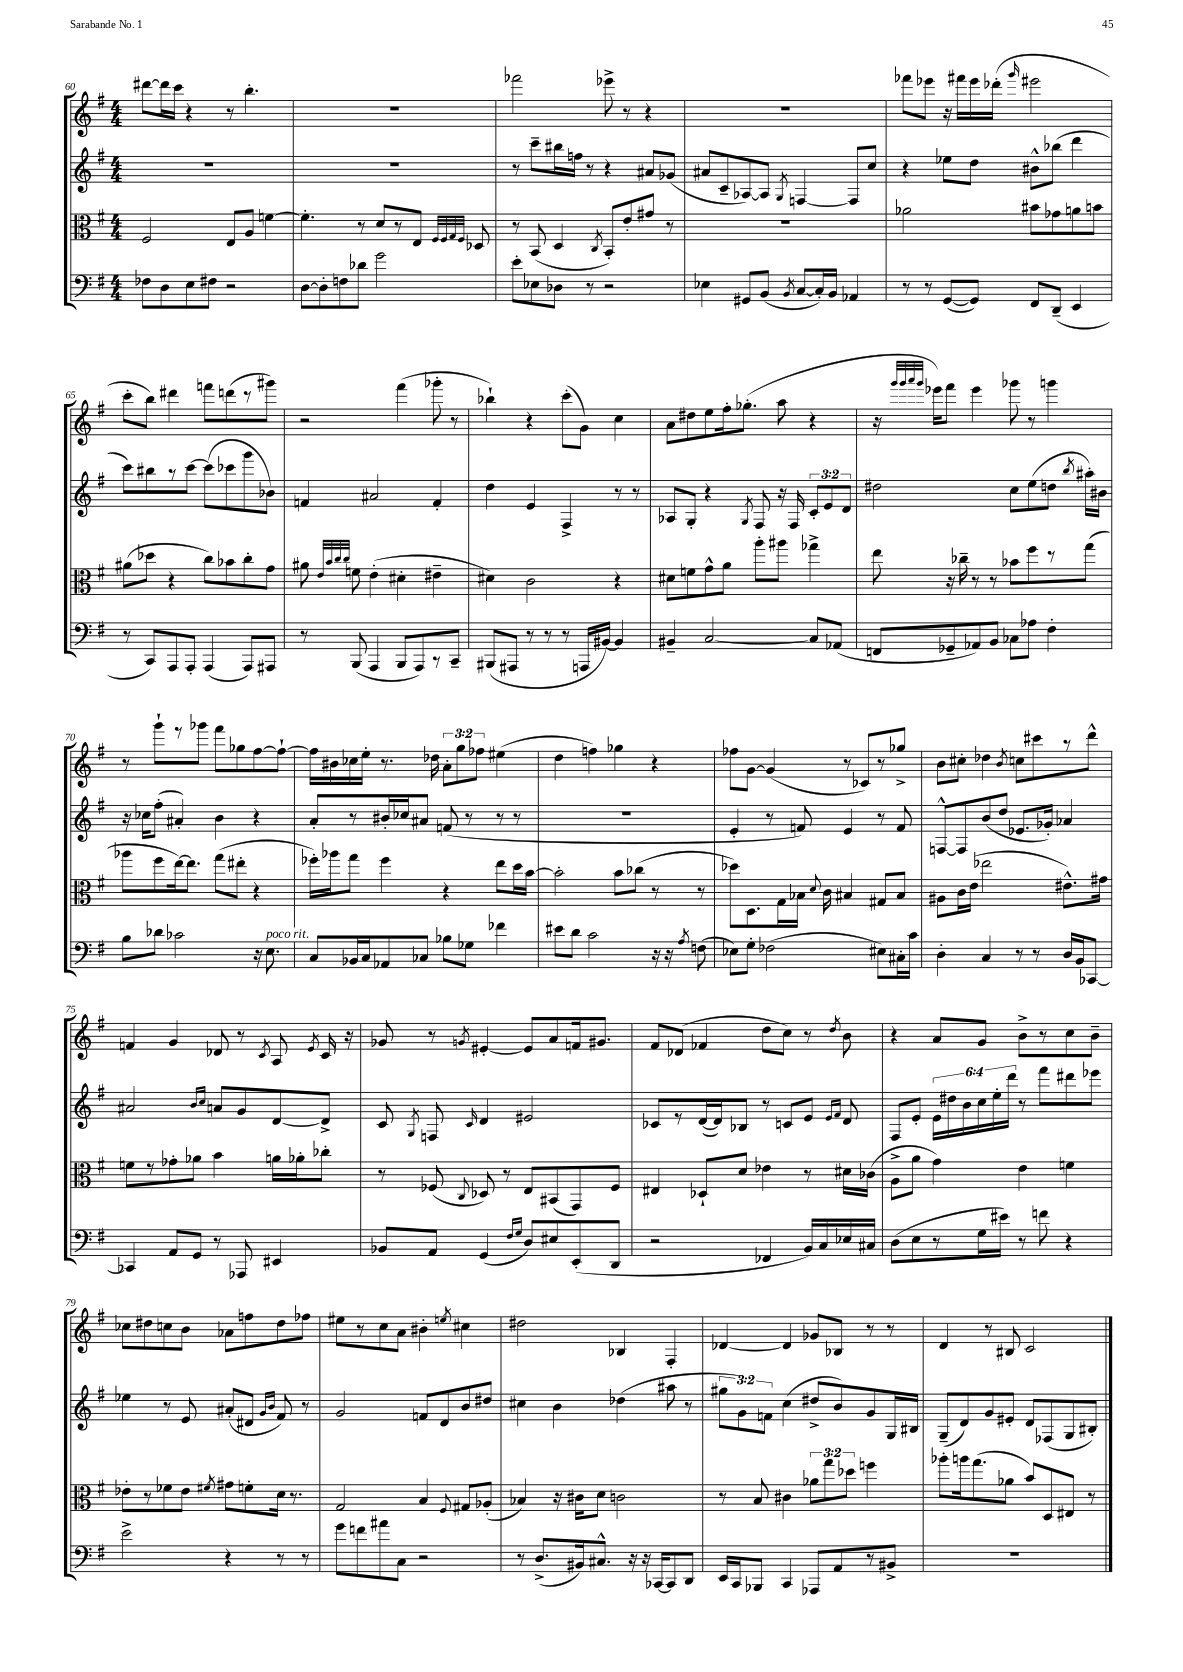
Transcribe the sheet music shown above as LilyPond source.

<<
\new StaffGroup <<
\new Staff = "s0" {
    \clef treble \key g \major \numericTimeSignature \time 4/4 \override Staff.TupletNumber.text = #tuplet-number::calc-fraction-text
    \autoBeamOff dis'''8[~ dis'''16 c'''16] r4 r8 b''4.-. |
    R1 |
    fes'''2 ees'''8-> r8 r4 |
    R1 |
    fes'''8[ ees'''8] r16 fis'''16[ ees'''16 des'''16]-.( \grace { g'''16 } eis'''2 |
    c'''8[-. b''8]) dis'''4 f'''8[ d'''8( r8 gis'''8]) |
    r2 fis'''4( ges'''8-. r8 |
    bes''4-!) r4 c'''8[-.( g'8]) c''4 |
    a'8[ dis''8 e''8 fis''16-. ges''8.]-.( a''8 r4 |
    r16 \grace { g'''32[ g'''32 a'''32 g'''32] } ees'''16[) fis'''8] ees'''4 ges'''8 r8 g'''4 |
    r8 g'''8[-! r8 ges'''8] fis'''8[ ges''8 fis''8~ fis''8]~-! |
    fis''16[ bis'16 ces''16 e''16]-. r8. des''16 \tuplet 3/2 { a'8[-. g''8 fes''8] } eis''4( |
    d''4 f''4) ges''4 r4 |
    fes''8[ g'8]~ g'4( r8 ces'8[) r8 ges''8]-> |
    b'8[ cis''8]-. des''4 \acciaccatura { b'8 } c''8[ cis'''8 r8 d'''8]-^ |
    f'4 g'4 des'8 r8 \acciaccatura { c'8 } a8 \acciaccatura { e'8 } c'16 r16 |
    ges'8 r8 \acciaccatura { g'8 } eis'4~-. eis'8[ a'8 f'16 gis'8.] |
    fis'8[ des'8]( fes'4 d''8[ c''8]) r8 \acciaccatura { d''8 } b'8 |
    r4 a'8[ g'8] b'8[-> r8 c''8 b'8]-- |
    ces''8[ dis''8 c''8 b'8] aes'8[ f''8 dis''8 fes''8] |
    eis''8[ r8 c''8 a'8] bis'4-. \acciaccatura { e''8 } cis''4 |
    dis''2 bes4 fis4-. |
    des'4~ des'4 ges'8[ bes8] r8 r8 |
    d'4 r8 bis8 c'2 \bar "|." |
}
\new Staff = "s1" {
    \clef treble \key g \major \numericTimeSignature \time 4/4 \override Staff.TupletNumber.text = #tuplet-number::calc-fraction-text
    \autoBeamOff R1 |
    R1 |
    r8 c'''8[-- bis''16 f''16] r8 r4 ais'8[ ges'8]( |
    ais'8[ c'8-- aes8~) aes8] \acciaccatura { g8 } f4~ f8[ c''8] |
    r4 ees''8[ d''8] bis'8[-^ bes''8]( d'''4 |
    c'''8[) bis''8 r8 c'''8]~ c'''8[( ces'''8 g'''8 bes'8]) |
    f'4 ais'2 f'4-. |
    d''4 e'4 fis4-> r8 r8 |
    aes8[ g8]-. r4 \acciaccatura { g8 } fis8 r16 fis16 \tuplet 3/2 { c'8[-. e'8 d'8] } |
    dis''2 c''8[ e''8( d''8] \acciaccatura { b''8 } ais''16[-.) bis'16] |
    r16 ces''16[ fis''8]-.( ais'4-.) b'4 r4 |
    a'8[-. r8 bis'16-. ces''16 ais'8] f'8( r8 r8 r8 |
    R1 |
    e'4-. r8 f'8) e'4 r8 f'8 |
    f8[~-^ f8 b'8( d''8] ees'8.[ ges'16]-.) aes'4 |
    ais'2 \grace { b'16[ c''16] } a'8[ g'8 d'8~ d'8]-> |
    c'8 \acciaccatura { g8 } f8 \grace { c'16 } d'4 eis'2 |
    ces'8[ r8 d'16~( d'16) bes8] r8 c'8[ e'8] \grace { e'16[ fis'16] } d'8 |
    fis8[ e'8]-. \tuplet 6/4 { e'16[ dis''16 b'16 c''16 e''16-. d'''16] } r8 fis'''8[ dis'''8 ees'''8] |
    ees''4 r8 e'8 ais'8[-.( dis'8] \grace { g'16[ b'16] } fis'8) r8 |
    g'2 f'8[ d'8 b'8 dis''8] |
    cis''4 b'4 des''4( ais''8 r8 |
    \tuplet 3/2 { gis''8[ g'8) f'8] } c''4( dis''8[-> b'8) g'8 g16 bis16] |
    g8[--( d'8) g'8 eis'8]-. d'8[ fes8( g8 bis8]-.) \bar "|." |
}
\new Staff = "s2" {
    \clef alto \key g \major \numericTimeSignature \time 4/4 \override Staff.TupletNumber.text = #tuplet-number::calc-fraction-text
    \autoBeamOff fis2 e8[ a8] f'4~ |
    f'4.-. r8 d'8[ r8 e8] \grace { fis32[ fis32 g32 fis32] } des8 |
    r8 b,8( d4 \acciaccatura { c8 } b,8[-.) e'8-. gis'8] r8 |
    R1 |
    aes'2 bis'8[ ges'8 a'8 b'8] |
    ais'8[( des''8] r4 c''8[) bes'8 c''8-. g'8] |
    ais'8 \grace { e'32[ b'32 c''32 c''32] } f'8 e'4-.( dis'4-. eis'4-- |
    dis'4) c'2 r4 |
    dis'8[ f'8 g'8-^ a'8] a''8[-. ais''8] ges''4-> |
    e''8 r16 ces''16-- r8 r8 bes'8[ fis''8 r8 g''8]( |
    aes''8[ fis''8 e''16~) e''8.] g''8[( eis''8]-. r4 |
    fes''16[-.) aes''16 g''8] fes''4 r4 e''8[ d''16 b'16]~ |
    b'2-. b'8[ ces''8]( r8 r8 |
    des''8[) d8. g16 bes16] \appoggiatura { d'8 } c'16 bis4 gis8[ bis8] |
    ais8[ c'16 e'16]( ees''2 eis'8.[-^) gis'16] |
    f'8[ r8 ges'8-. aes'8] b'4 a'16[ aes'16-. ces''8]-. |
    r8 fes8( \appoggiatura { c8 } des8) r8 e8[ bis,8( g,8) fes8] |
    eis4 des8[-! d'8] ees'4 r8 dis'16[ ces'16]( |
    a8[-> a'8] g'4) e'4 f'4 |
    ees'8[-. r8 fes'8 ees'8] \acciaccatura { fis'8 } gis'8[ f'8-. d'16] r8. |
    g2 b4 \appoggiatura { fis8 } gis8[ aes8]-.( |
    bes4) r16 cis'16[ d'8] c'2 |
    r8 b8 cis'4 \tuplet 3/2 { aes'8[ g''8 des''8] } f''4 |
    aes''8[-. a''16 g''8.( aes'8] b'8[) d8 eis8] r8 \bar "|." |
}
\new Staff = "s3" {
    \clef bass \key g \major \numericTimeSignature \time 4/4
    \autoBeamOff fes8[ d8 e8 fis8] r2 |
    d8[~ d8-. f8 des'8] g'2 |
    e'8[-. ees8 des8] r8 r2 |
    ees4 gis,8[ b,8]( \acciaccatura { b,8 } c8[~ c16-.) b,16] aes,4 |
    r8 r8 g,8[~( g,8]) fis,8[ d,8]--( e,4 |
    r8 c,8[) a,,8 a,,8]-. a,,4( a,,8[) ais,,8] |
    r8 b,,8( a,,4 b,,8[ a,,8) r8 c,8]-- |
    bis,,8[( ais,,8] r8 r8 r8 a,,16[ bis,16]~) bis,4 |
    bis,4-- c2~ c8[ aes,8]( |
    f,8[ ges,8-- aes,8) b,8] ces8[ aes8] fis4-. |
    b8[ des'8] ces'2 r16 e8.^\markup { \italic "poco rit." } |
    c8[ bes,16 c16 aes,8 ces8] bes8[ ges8] fes'4 |
    eis'8[ d'8] c'2 r16 r16 \acciaccatura { a8 } f8( |
    ees8[) g8]-. fes2( eis8[) cis16-. c'16] |
    d4-. c4 r8 r8 d16[ b,16 ces,8]~ |
    ces,4 a,8[ g,8] r8 aes,,8 eis,4 |
    bes,8[ a,8] g,4( \grace { fis16[ g16] } d8[) eis8 e,8-.( d,8] |
    r2 fes,4 b,16[) c16 ees16 cis16] |
    d8[( e8 r8 g16 eis'16]) r8 f'8 r4 |
    e'2-> r4 r8 r8 |
    g'8[ f'8 ais'8 c8] r2 |
    r8 d8.[->( bis,16) cis8.]-^ r16 r16 ces,16[~ ces,8 d,8] |
    e,16[ c,16 bes,,8] c,4 aes,,8[ a,8 r8 bis,8]-> |
    R1 \bar "|." |
}
>>
>>
\layout { \context { \Score currentBarNumber = #60 } }
